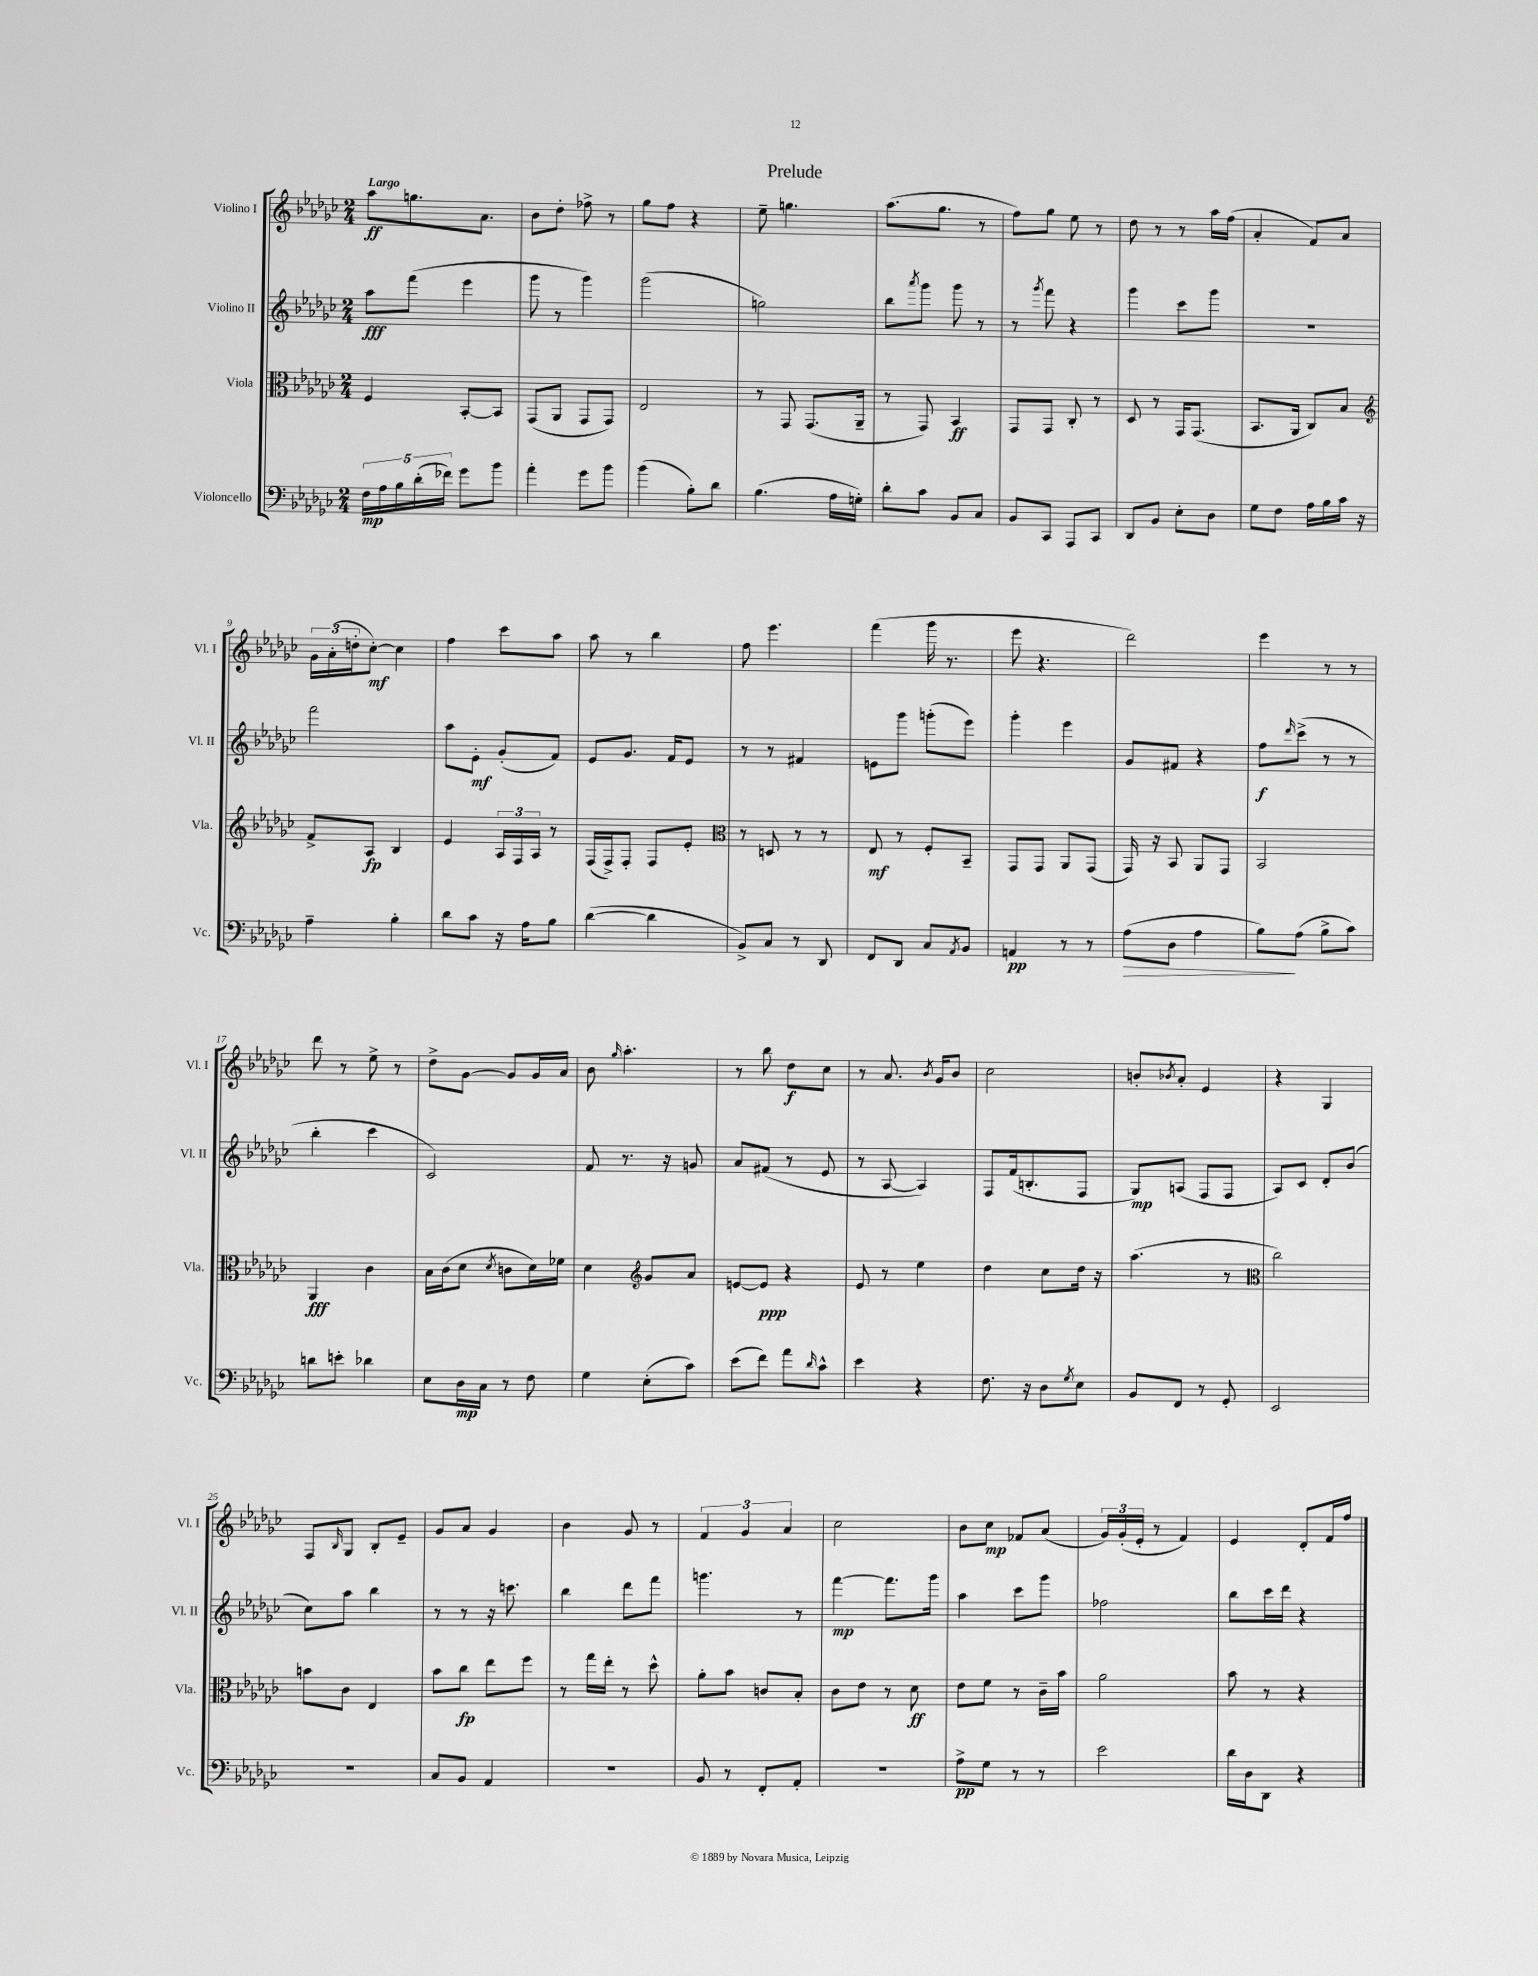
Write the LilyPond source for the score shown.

\header { title = "Prelude" }
<<
\new StaffGroup <<
\new Staff = "s0" \with { instrumentName = "Violino I" shortInstrumentName = "Vl. I" } {
    \clef treble \key ges \major \numericTimeSignature \time 2/4 \tempo "Largo"
    aes''8\ff g''8. aes'8. |
    bes'8 des''8-. fes''8-> r8 |
    ges''8 f''8 r4 |
    ees''8-- g''4. |
    aes''8.( ges''8. r8 |
    f''8) ges''8 ees''8 r8 |
    des''8 r8 r8 aes''16 f''16( |
    aes'4-. f'8) aes'8 |
    \tuplet 3/2 { ges'16 aes'16-.( d''16-. } ces''8~-.\mf) ces''4 |
    f''4 ces'''8 aes''8 |
    aes''8 r8 bes''4 |
    f''8 ees'''4. |
    f'''4( ges'''16 r8. |
    ees'''8 r4. |
    des'''2) |
    ees'''4 r8 r8 |
    des'''8 r8 ees''8-> r8 |
    des''8-> ges'8~ ges'8 ges'16 aes'16 |
    bes'8 \grace { ges''16 } aes''4.-. |
    r8 bes''8 des''8\f ces''8 |
    r8 aes'8. \acciaccatura { bes'8 } ges'16 bes'8 |
    ces''2 |
    b'8-. \acciaccatura { bes'8 } aes'8-. ees'4 |
    r4 ges4 |
    f8 \grace { bes16 } ges8 bes8-. ees'8-- |
    ges'8 aes'8 ges'4 |
    bes'4 ges'8 r8 |
    \tuplet 3/2 { f'4 ges'4 aes'4 } |
    ces''2 |
    bes'8 ces''8\mp fes'8 aes'8( |
    \tuplet 3/2 { ges'16) ges'16-.( ees'16-. } r8 f'4) |
    ees'4 des'8-. f'16 f''16 \bar "|." |
}
\new Staff = "s1" \with { instrumentName = "Violino II" shortInstrumentName = "Vl. II" } {
    \clef treble \key ges \major \numericTimeSignature \time 2/4
    aes''8\fff f'''8( ees'''4 |
    ges'''8 r8 ges'''4) |
    ges'''2( |
    g''2) |
    bes''8 \acciaccatura { aes'''8 } ges'''8 ges'''8 r8 |
    r8 \acciaccatura { ges'''8 } f'''8 r4 |
    ges'''4 ces'''8 ges'''8 |
    r2 |
    f'''2 |
    aes''8 ees'8-.\mf ges'8-.( f'8) |
    ees'8 ges'8. f'16 ees'8 |
    r8 r8 fis'4 |
    e'8 ges'''8 g'''8-.( ees'''8) |
    ges'''4-. ees'''4 |
    ges'8 fis'8 r4 |
    f''8\f \grace { des'''16 } ces'''8->( r8 r8 |
    bes''4-. ces'''4 |
    ces'2) |
    f'8 r8. r16 g'8 |
    aes'8 fis'8( r8 ees'8 |
    r8 aes8~ aes4) |
    f8 f'16( b8.-. f8 |
    ges8\mp) a8( f8 f8 |
    aes8) ces'8 des'8-. bes'8( |
    ces''8) aes''8 bes''4 |
    r8 r8 r16 c'''8. |
    bes''4 des'''8 f'''8 |
    g'''4. r8 |
    f'''4~\mp f'''8. ges'''16 |
    aes''4 ces'''8 ges'''8 |
    fes''2 |
    bes''8 ces'''16 des'''16 r4 \bar "|." |
}
\new Staff = "s2" \with { instrumentName = "Viola" shortInstrumentName = "Vla." } {
    \clef alto \key ges \major \numericTimeSignature \time 2/4
    f4 bes,8~-. bes,8 |
    ges,8( aes,8 ges,8 ges,8) |
    ees2 |
    r8 ges,8 ges,8.( aes,16-- |
    r8 ges,8) bes,4\ff |
    ges,8 ges,8 ces8-. r8 |
    des8 r8 ges,16 ges,8.( |
    bes,8. aes,16 ces8) bes8 |
    \clef treble f'8-> aes8\fp bes4 |
    ees'4 \tuplet 3/2 { aes16 f16 aes16 } r8 |
    f16( f16->) f8-. f8 ees'8-. |
    \clef alto r8 d8 r8 r8 |
    ees8\mf r8 f8-. bes,8-- |
    ges,8 ges,8 aes,8 ges,8( |
    ges,16) r16 bes,8 aes,8 ges,8 |
    bes,2 |
    aes,4\fff ces'4 |
    bes16 ces'16( des'8 \acciaccatura { des'8 } c'8 des'16) fes'16 |
    des'4 \clef treble ges'8 aes'8 |
    e'8~ e'8\ppp r4 |
    ees'8 r8 ees''4 |
    des''4 ces''8 des''16 r16 |
    aes''4.( r8 |
    \clef alto ces''2) |
    b'8 ces'8 ees4 |
    bes'8 ces''8\fp ees''8 f''8 |
    r8 ges''16 ees''16-. r8 des''8-^ |
    aes'8-. bes'8 c'8 bes8-. |
    ces'8 ees'8 r8 des'8\ff |
    ees'8 f'8 r8 ces'16-- bes'16 |
    aes'2 |
    bes'8 r8 r4 \bar "|." |
}
\new Staff = "s3" \with { instrumentName = "Violoncello" shortInstrumentName = "Vc." } {
    \clef bass \key ges \major \numericTimeSignature \time 2/4
    \tuplet 5/4 { f16\mp aes16 bes16 des'16-.( fes'16) } ges'8 bes'8 |
    aes'4-. ges'8 bes'8 |
    bes'4( bes8-.) des'8 |
    bes4.( aes16 g16-.) |
    des'8-. ces'8 bes,8 ces8 |
    bes,8 ces,8 aes,,8 ces,8 |
    des,8 bes,8 ees8-. des8 |
    ges8 f8 aes16 bes16 ces'16 r16 |
    aes4-- bes4-. |
    des'8 ces'8 r16 aes16 bes8 |
    des'4~( des'4 |
    bes,8->) ces8 r8 des,8 |
    f,8 des,8 ces8 \acciaccatura { aes,8 } bes,8 |
    a,4\pp r8 r8 |
    aes8\>( des8 aes4 |
    bes8\!) aes8( bes8-> ces'8) |
    d'8 e'8-. des'4 |
    ees8 des16\mp ces16 r8 f8 |
    ges4 ees8-.( ces'8) |
    ees'8( f'8) aes'8 \grace { des'16 } ces'8-^ |
    ees'4 r4 |
    f8. r16 des8 \acciaccatura { ges8 } ees8 |
    bes,8 f,8 r8 ges,8-. |
    ees,2 |
    r2 |
    ces8 bes,8 aes,4 |
    R2 |
    bes,8 r8 f,8-. aes,8-. |
    R2 |
    aes8->\pp ges8 r8 r8 |
    ees'2 |
    des'16 des16 des,8 r4 \bar "|." |
}
>>
>>
